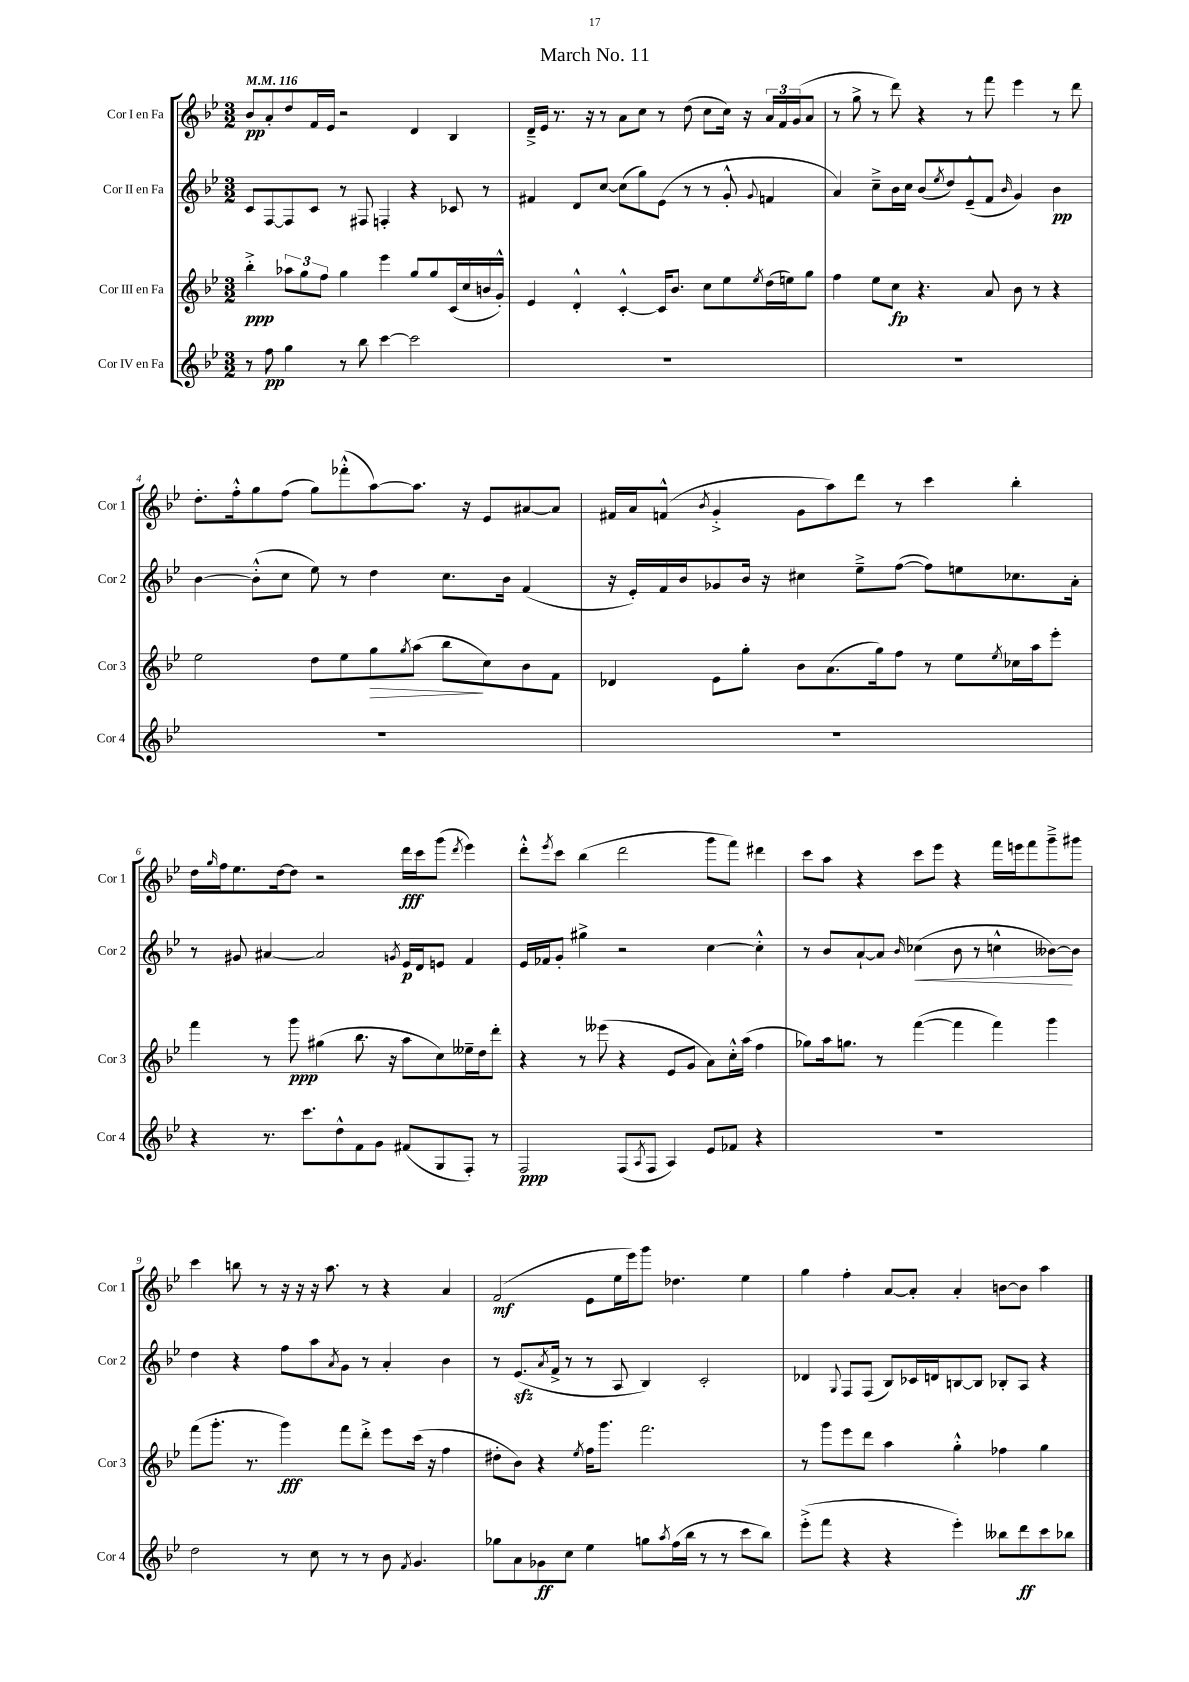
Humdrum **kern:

**kern	**kern	**kern	**kern
*staff4	*staff3	*staff2	*staff1
*clefG2	*clefG2	*clefG2	*clefG2
*k[b-e-]	*k[b-e-]	*k[b-e-]	*k[b-e-]
*M3/2	*M3/2	*M3/2	*M3/2
*MM116	*MM116	*MM116	*MM116
8r	4bb-'^	8c	8b-
8ff	.	[8F	8a'
4gg	12aa-	8F]	8dd
.	12gg	.	.
.	.	8c	16f
.	12ff	.	.
.	.	.	16e-
8r	4gg	8r	2r
8bb-	.	8F#	.
[4ccc	4eee-	4F'	.
2ccc]	8gg	4r	4d
.	8gg	.	.
.	(16c	8c-	4B-
.	16cc	.	.
.	16b	8r	.
.	16g'^^)	.	.
=	=	=	=
1.r	4e-	4f#	16d~^
.	.	.	16e-
.	.	.	8.r
.	4d'^^	8d	.
.	.	.	16r
.	.	[8cc	8r
.	[4c'^^	(8cc]	8a
.	.	8gg)	8cc
.	16c]	(8e-	8r
.	8.b-	.	.
.	.	8r	(8dd
.	8cc	8r	8cc
.	8ee-	8g'^^	16cc)
.	.	.	16r
.	8qee-	8qqg	.
.	(16dd	4f	24a
.	.	.	24f
.	16ee)	.	.
.	.	.	(24g
.	8gg	.	8a
=	=	=	=
1.r	4ff	4a)	8r
.	.	.	8gg^
.	8ee-	8cc~^	8r
.	8cc	16b-	8ddd)
.	.	16cc	.
.	4.r	(8b-	4r
.	.	8qee-	.
.	.	8dd)	.
.	.	(8e-~^^	8r
.	8a	8f	8fff
.	.	16qqb-	.
.	8b-	4g)	4eee-
.	8r	.	.
.	4r	4b-	8r
.	.	.	8ddd
=	=	=	=
1.r	2ee-	[4b-	8.dd'
.	.	.	16ff'^^
.	.	(8b-'^^]	8gg
.	.	8cc	(8ff
.	8dd	8ee-)	8gg)
.	8ee-	8r	(8fff-'^^
.	8gg	4dd	[8aa)
.	8qgg	.	.
.	(8aa	.	8.aa]
.	8bb-	8.cc	.
.	.	.	16r
.	8cc)	.	8e-
.	.	16b-	.
.	8b-	(4f	[8a#
.	8f	.	8a#]
=	=	=	=
1.r	4d-	16r	16f#
.	.	16e-')	16a
.	.	16f	(8f^^
.	.	16b-	.
.	.	.	8qb-
.	8e-	8g-	4g'^
.	8gg'	16b-	.
.	.	16r	.
.	8b-	4cc#	8g
.	(8.a	.	8aa)
.	.	8ee-~^	8ddd
.	16gg)	.	.
.	8ff	([8ff	8r
.	8r	8ff])	4ccc
.	8ee-	8ee	.
.	8qee-	.	.
.	16cc-	8.cc-	4bb-'
.	16aa	.	.
.	8eee-'	.	.
.	.	16a'	.
=	=	=	=
4r	4fff	8r	16dd
.	.	.	16qqgg
.	.	.	16ff
.	.	8g#	8.ee-
8.r	8r	[4a#	.
.	.	.	[16dd
.	8ggg	.	8dd]
8.ccc	.	.	.
.	(4gg#	2a#]	2r
8dd^^	.	.	.
8f	8.bb-	.	.
8g	.	.	.
.	16r	.	.
.	.	8qg	.
(8f#	8aa	16e-	16ddd
.	.	16d	16ccc
8G	8cc)	8e	(8ggg
.	.	.	8qddd
8F')	16ee--~	4f	4eee-)
.	16dd	.	.
8r	8ddd'	.	.
=	=	=	=
2F	4r	16e-	8ddd'^^
.	.	16f-	.
.	.	.	8qeee-
.	.	8g'	8ccc
.	8r	4gg#^	(4bb-
.	(8eee--	.	.
(8F	4r	2r	2ddd
8qA	.	.	.
8F	.	.	.
4A)	8e-	.	.
.	8g	.	.
8e-	8a)	[4cc	8ggg
8f-	16cc'^^	.	8fff)
.	(16aa	.	.
4r	4ff	4cc'^^]	4ddd#
=	=	=	=
1.r	8gg-)	8r	8ccc
.	16aa	8b-	8aa
.	8.gg	.	.
.	.	[8a`	4r
.	8r	8a]	.
.	.	16qqb-	.
.	([4fff	(4cc-	8ccc
.	.	.	8eee-
.	4fff]	8b-	4r
.	.	8r	.
.	4fff)	4cc^^	16fff
.	.	.	16eee
.	.	.	8fff
.	4ggg	[8b--)	8ggg~^
.	.	8b--]	8ggg#
=	=	=	=
2dd	(8fff	4dd	4ccc
.	8.ggg'	.	.
.	.	4r	8bb
.	8.r	.	.
.	.	.	8r
8r	4ggg)	8ff	16r
.	.	.	16r
8cc	.	8aa	16r
.	.	.	8.aa
.	.	8qa	.
8r	8fff	8g	.
8r	8ddd'^	8r	8r
8b-	8eee-	4a'	4r
8qf	.	.	.
4.g	(16ccc	.	.
.	16r	.	.
.	4ff	4b-	4a
=	=	=	=
8gg-	8dd#'	8r	(2f
8a	8b-)	(8.e-	.
8g-	4r	.	.
.	.	8qa	.
.	.	16f^	.
8cc	.	8r	.
.	8qee-	.	.
4ee-	16ff	8r	8e-
.	8.ggg	.	.
.	.	8A	16ee-
.	.	.	16eee-)
8gg	2.fff	4B-)	8ggg
8qaa	.	.	.
(16ff	.	.	4.dd-
16bb-	.	.	.
8r	.	2c'	.
8r	.	.	.
8ccc	.	.	4ee-
8bb-)	.	.	.
=	=	=	=
(8eee-'^	8r	4d-	4gg
8fff	8ggg	.	.
.	.	8qqG	.
4r	8eee-	8F	4ff'
.	8ddd	(8F	.
4r	4aa	8B-)	[8a
.	.	16c-	8a']
.	.	16d	.
4eee-')	4gg'^^	[8B	4a'
.	.	8B]	.
8bb--	4ff-	8B-'	[8b
8ddd	.	8A	8b]
8ccc	4gg	4r	4aa
8bb-	.	.	.
==	==	==	==
*-	*-	*-	*-
